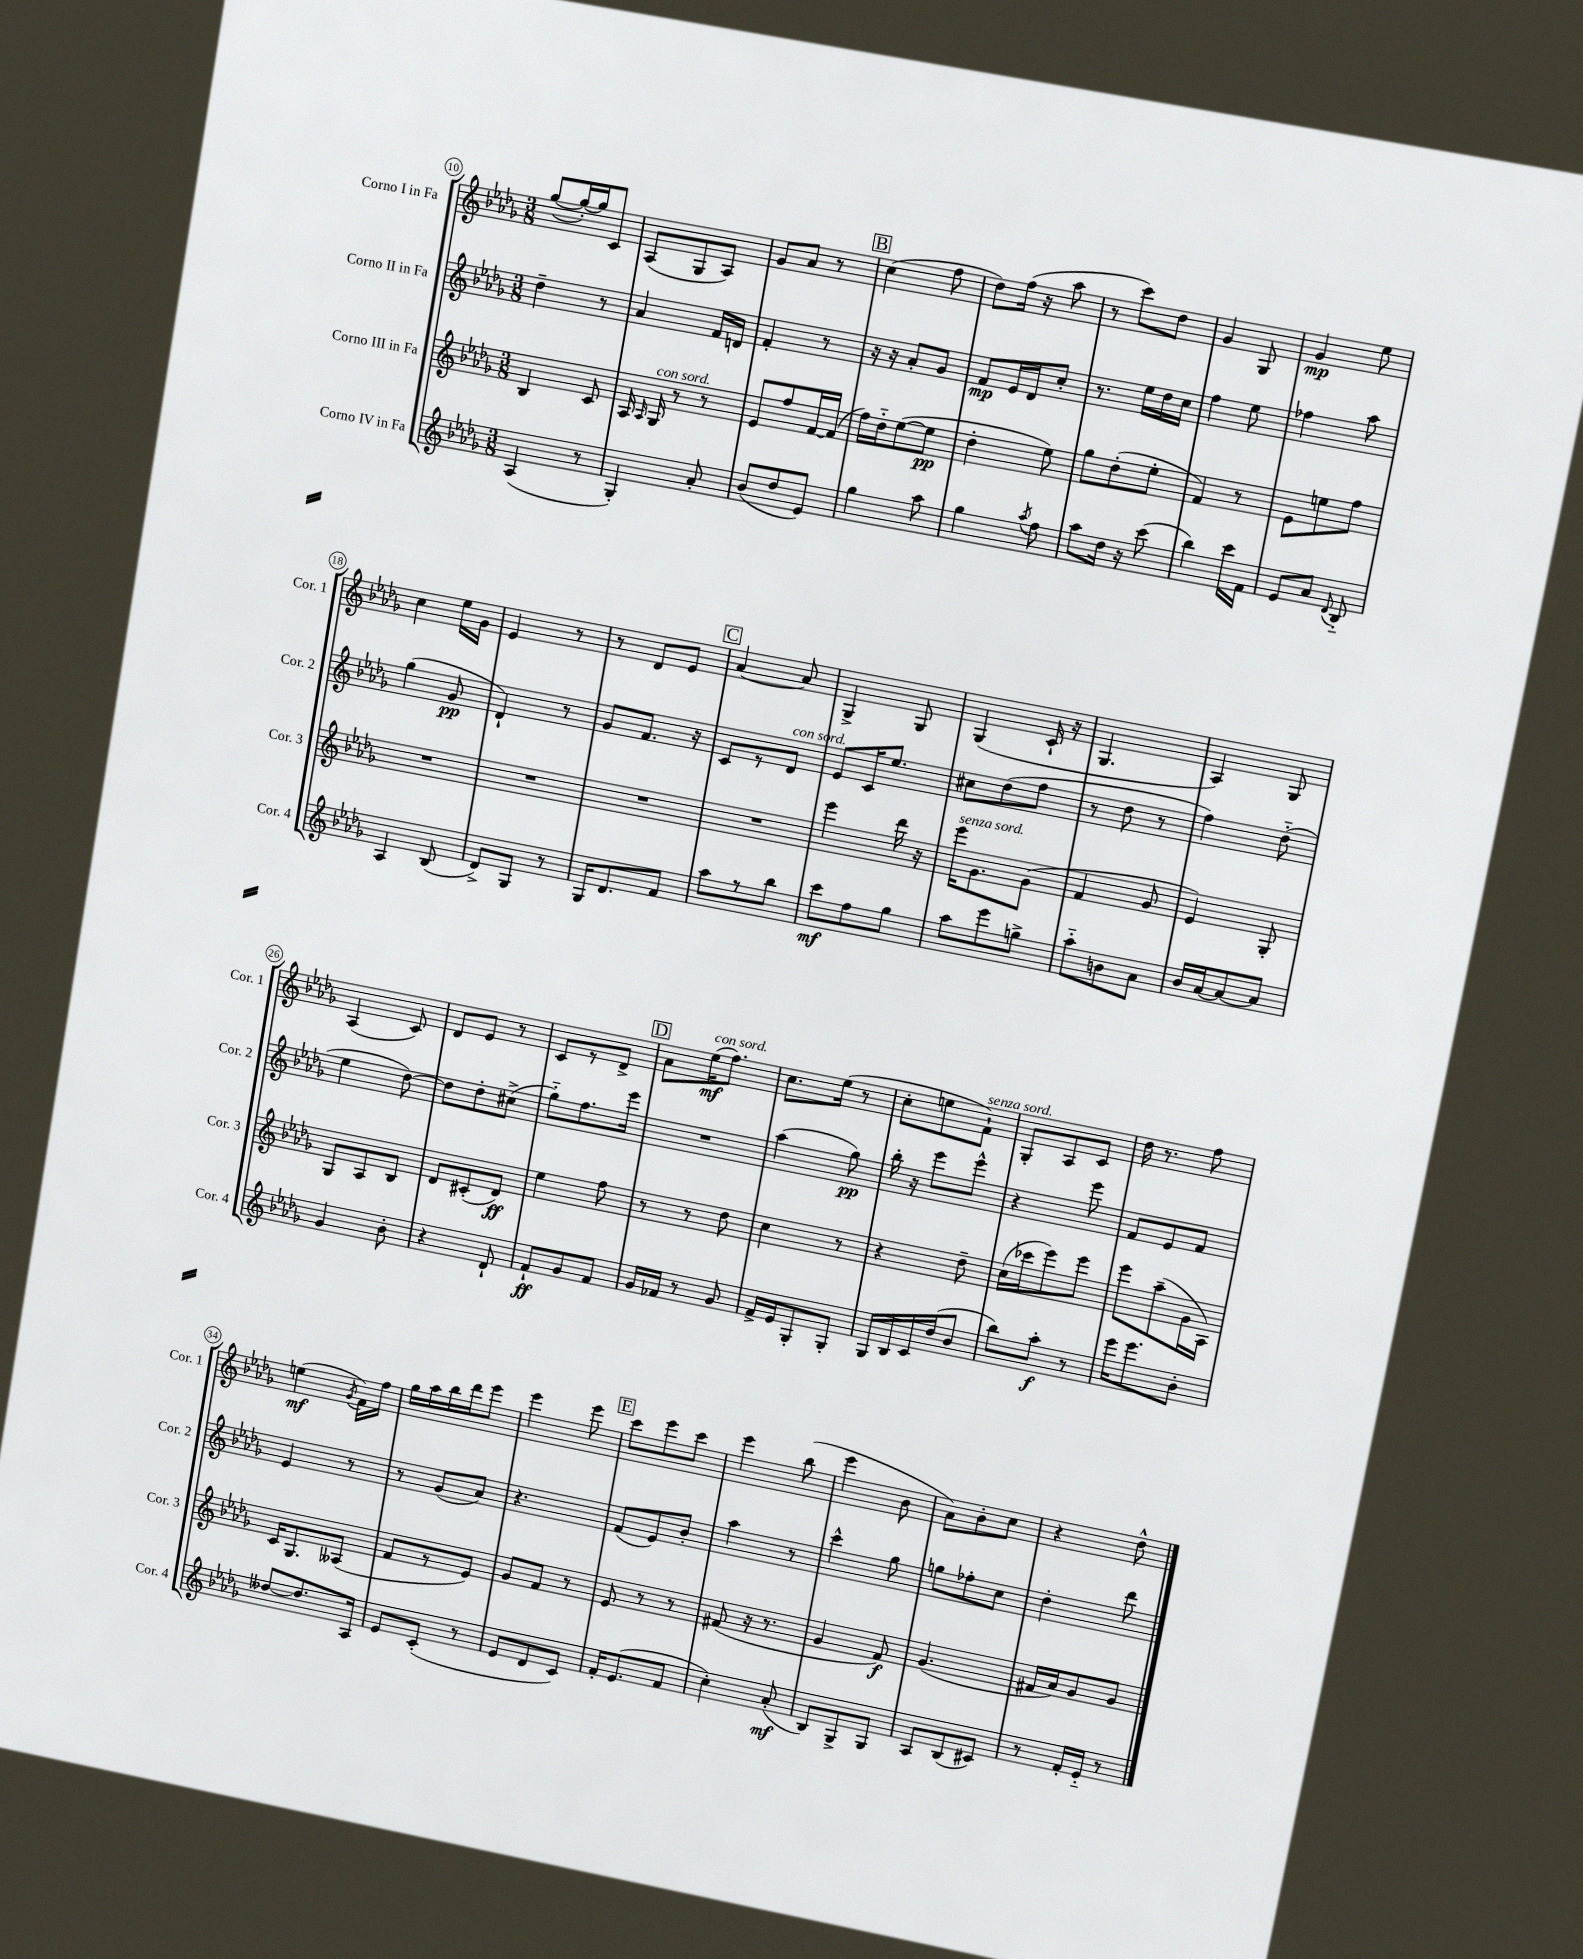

**kern	**kern	**kern	**kern
*staff4	*staff3	*staff2	*staff1
*clefG2	*clefG2	*clefG2	*clefG2
*k[b-e-a-d-g-]	*k[b-e-a-d-g-]	*k[b-e-a-d-g-]	*k[b-e-a-d-g-]
*M3/8	*M3/8	*M3/8	*M3/8
(4A-	4B-	4dd-~	([8gg-
.	.	.	16gg-'_)
.	.	.	16gg-]
8r	8c	8r	8c
=	=	=	=
4G-')	16A-	4a-	(8A-
.	16qqA-	.	.
.	16G-	.	.
.	8r	.	8G-
8a-'	8r	16f	8A-)
.	.	16d	.
=	=	=	=
(8b-	8e-	4f'	8g-
8dd-	8ff	.	8a-
8e-)	[16f	8r	8r
.	(16f]	.	.
=	=	=	=
4gg-	16ff)	16r	(4cc
.	16dd-'~	16r	.
.	([8ee-	8a-'	.
8aa-	8ee-]	8g-	8ff
=	=	=	=
4gg-	4dd-'	8f	8dd-)
.	.	16e-	(16ff
.	.	16d-	16r
8qaa-	.	.	.
8ff	8ee-)	8cc'	8aa-
=	=	=	=
8aa-	8gg-	8.r	8r
16dd-	(8dd-'	.	8ccc)
16r	.	16ee-	.
(8ccc	8ee-'	16dd-	8dd-
.	.	16cc	.
=	=	=	=
4bb-)	4f)	4ff	4g-
16ccc	8r	8ee-	8G-
16f	.	.	.
=	=	=	=
8e-	8e-	4ff-	4g-
8a-	8ee	.	.
8qqd-	.	.	.
8B-'~	8ff	8aa-	8ee-
=	=	=	=
4A-	4.r	(4gg-	4cc
(8B-	.	8g-	16ee-
.	.	.	16g-
=	=	=	=
8d-^)	4.r	4d-`)	4e-
8G-	.	.	.
8r	.	8r	8r
=	=	=	=
16G-	4.r	8g-	8r
8.d-	.	.	.
.	.	8.f	8d-
8f	.	.	8e-
.	.	16r	.
=	=	=	=
8aa-	4.r	8c	[4a-
8r	.	8r	.
8bb-	.	8d-	8a-]
=	=	=	=
8ccc	4eee-	8e-	4G-^
8ff	.	16c	.
.	.	8.ee-	.
8gg-	16ddd-	.	8G-
.	16r	.	.
=	=	=	=
8aa-	16eee-	8cc#	(4G-
.	8.g-	.	.
8eee-	.	(8dd-	.
8gg^	(8g-	8ff	16c`
.	.	.	16r
=	=	=	=
8aa-'~	4f	8r	4.G-
8b	.	8dd-	.
8a-	8g-	8r	.
=	=	=	=
16b-	4e-)	4ff)	4A-)
[16a-	.	.	.
8a-_	.	.	.
8a-]	8G-'	(8dd-'~	8G-
=	=	=	=
4g-	8G-	4ee-	(4A-
.	8A-	.	.
8b-'	8B-	[8dd-)	8c)
=	=	=	=
4r	8d-	8dd-]	8d-
.	(8c#'	8dd-'	8e-
8d-`	8d-)	(8cc#^	8r
=	=	=	=
8f`	4ee-	8gg-'~)	8c
8g-	.	8.ff	8r
8f	8ff	.	8d-^
.	.	16eee-	.
=	=	=	=
16g-	8r	4.r	8a-
16f-	.	.	.
8r	8r	.	(16ee-
.	.	.	8.ff)
8g-	8dd-	.	.
=	=	=	=
16f^	4cc	(4aa-	8.cc
16e-	.	.	.
8G-'	.	.	.
.	.	.	(16ee-
8G-'	8r	8gg-)	8r
=	=	=	=
16G-	4r	16bb-'	8cc'
16B-	.	16r	.
16c	.	8eee-	8ee
(16dd-	.	.	.
8b-	8dd-~	8eee-^^	8f`)
=	=	=	=
8bb-)	(16cc	4r	8G-'
.	16ccc-	.	.
8aa-'	8eee-)	.	8A-
8r	8eee-	8eee-	8c
=	=	=	=
16eee-	8eee-	8f	16dd-
8.eee-	.	.	8.r
.	(8aa-~	8e-	.
8b-'	16g-	8f	8ff
.	16A-)	.	.
=	=	=	=
[8dd--	16c	4e-	(4ee
.	8.G-	.	.
8.dd--]	.	.	.
.	.	.	8qg-
.	(8A--	8r	16f)
16A-	.	.	16ff
=	=	=	=
8e-	8f	8r	16gg-
.	.	.	16aa-
(8c'	8r	(8g-	16bb-
.	.	.	16ddd-
8r	8e-)	8a-)	8eee-
=	=	=	=
8e-	8g-	4.r	4eee-
8d-	8f	.	.
8c)	8r	.	8eee-
=	=	=	=
16f'	8e-	(8f	8ccc
(8.e-	.	.	.
.	8r	8e-)	8eee-
8f	8r	8b-'	8ccc
=	=	=	=
4cc')	(8f#	4aa-	4eee-
.	16r	.	.
.	8.r	.	.
(8a-'	.	8r	(8bb-
=	=	=	=
8B-)	4g-	4ccc^^	4eee-
8G-^	.	.	.
8G-	8f)	8gg-	8b-
=	=	=	=
8A-	(4.g-	8gg	8a-)
(8B-	.	8ff-'	8b-'
8c#)	.	8cc	8cc
=	=	=	=
8r	16f#	4dd-'	4r
.	16a-)	.	.
16f'	8g-	.	.
16e-'~	.	.	.
8r	8g-	8ddd-	8dd-^^
==	==	==	==
*-	*-	*-	*-
